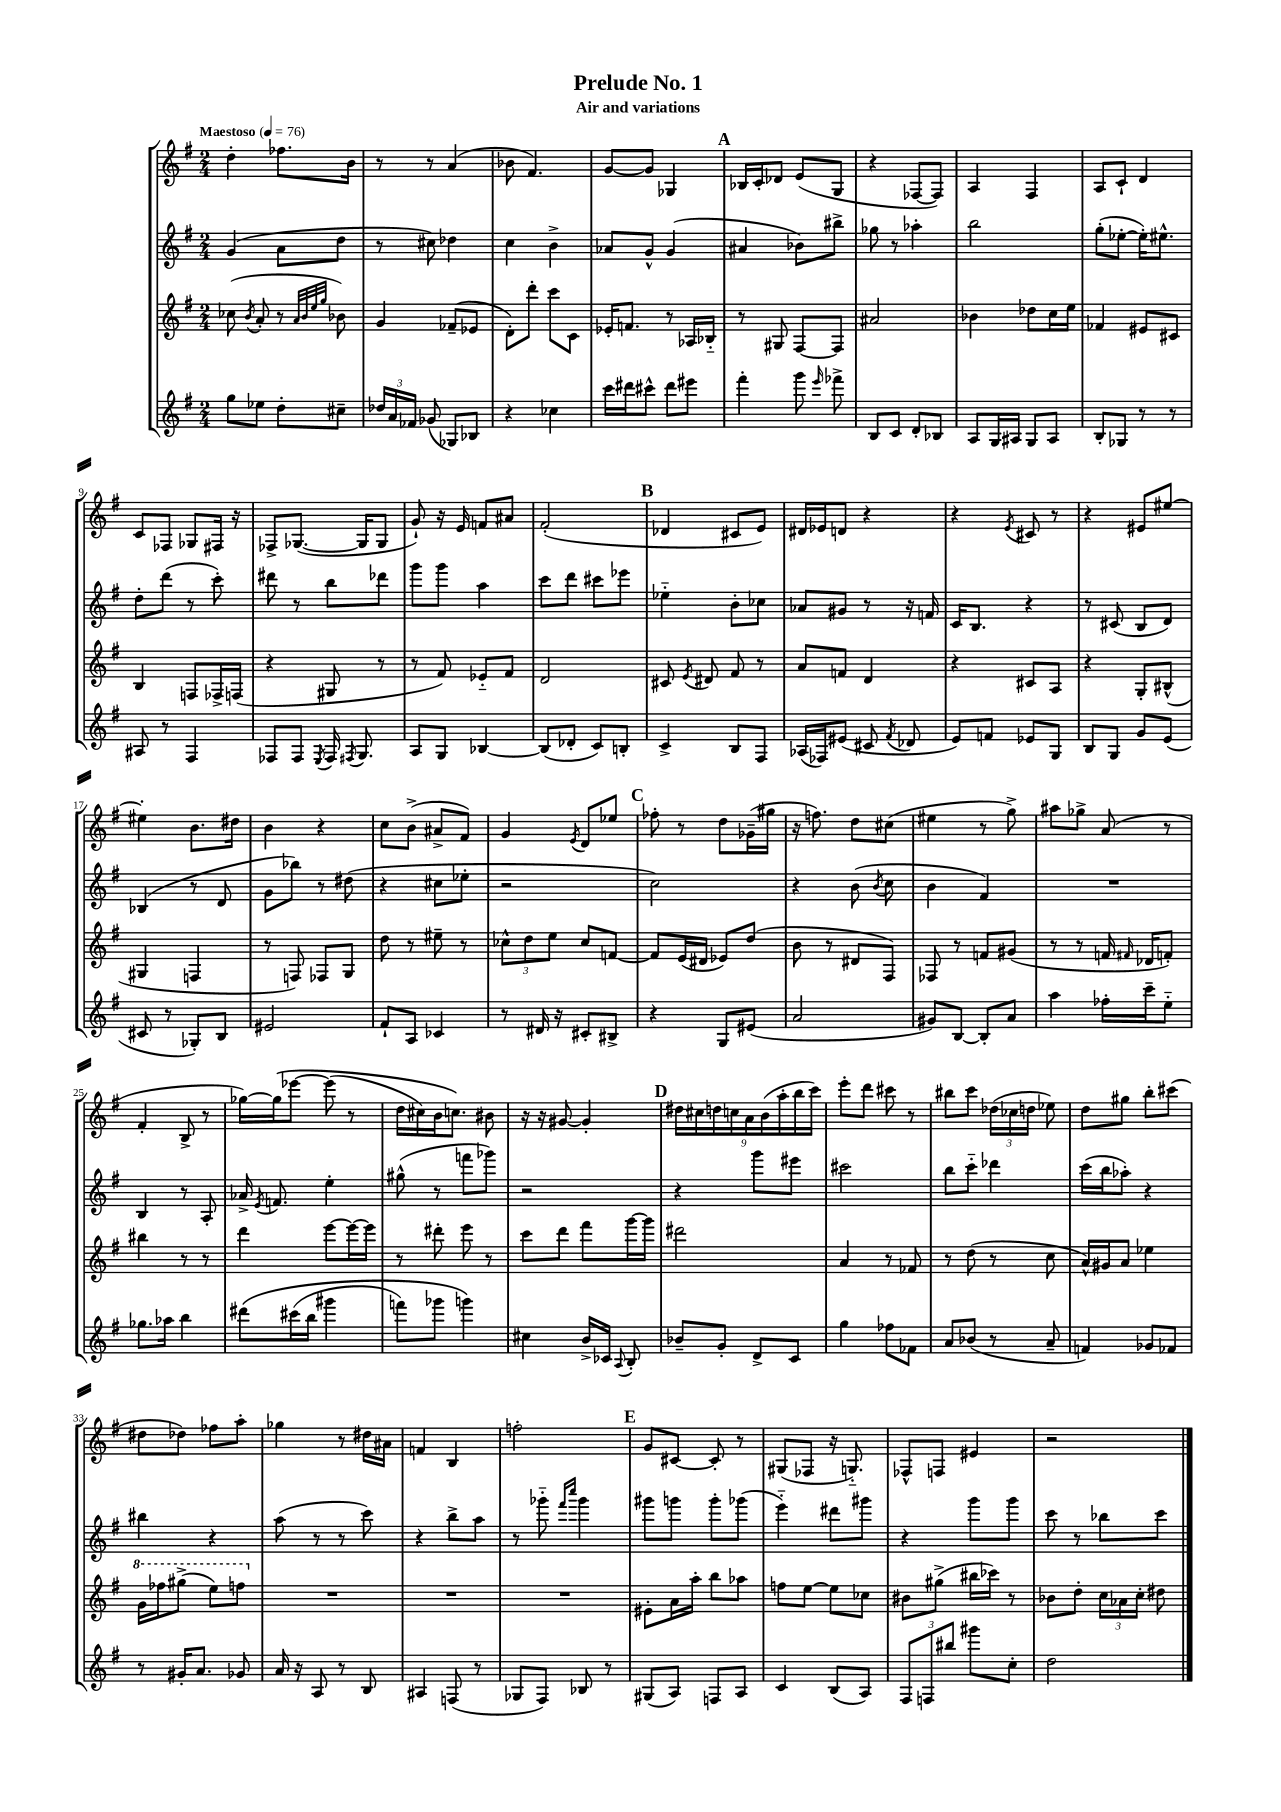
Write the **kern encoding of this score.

**kern	**kern	**kern	**kern
*part4	*part3	*part2	*part1
*staff4	*staff3	*staff2	*staff1
*clefG2	*clefG2	*clefG2	*clefG2
*k[f#]	*k[f#]	*k[f#]	*k[f#]
*M2/4	*M2/4	*M2/4	*M2/4
*MM76	*MM76	*MM76	*MM76
=1	=1	=1	=1
!	!	!	!LO:TX:a:B:t=Maestoso
8gg\L	(8cc-X\	(4g/	4dd'\
.	8qb/	.	.
8ee-X\J	8a'/	.	.
8dd'\L	8r	8a\L	8.ff-X\L
.	32qqa/LLL	.	.
.	32qqb/	.	.
.	32qqee/	.	.
.	32qqgg/JJJ	.	.
8cc#X~\J	8b-X\)	8dd\J	.
.	.	.	16b\Jk
=2	=2	=2	=2
24dd-X/LL	4g/	8r	8r
24a/	.	.	.
24f-X/JJ	.	.	.
(8g-X/	.	8cc#X\)	8r
8G-X/L)	(8f-X~/L	4dd-X\	(4a/
8B-X/J	8e-X/J	.	.
=3	=3	=3	=3
4r	8d'\L)	4cc\	8b-X\
.	8ddd'\J	.	4.f#/)
4cc-X\	8ccc\L	4b^\	.
.	8c\J	.	.
=4	=4	=4	=4
16ccc\LL	16e-X'/KL	8a-X/L	[8g/L
16ddd#X\J	8.fn/J	.	.
8ccc#X^^\J	.	8g^^/J	8g/J]
8ddd#\L	8r	(4g/	4G-X/
8eee#X\J	16A-X/LL	.	.
.	16B-X/JJ	.	.
!!LO:REH:place=s1:t=A
=5	=5	=5	=5
4fff#'\	8r	4a#X/	16B-X/LL
.	.	.	16c'/J
.	8G#X/	.	8d-X/J
8ggg\	[8F#/L	8b-X\L)	(8e/L
16qqeee/	.	.	.
8fff-X^\	8F#/J]	8bb#X^\J	8G/J
=6	=6	=6	=6
8B/L	2a#X/	8gg-X\	4r
8c/J	.	8r	.
8d'/L	.	4aa-X'\	[8F-X/L
8B-X/J	.	.	8F-/J])
=7	=7	=7	=7
8A/L	4b-X\	2bb\	4A/
16G/L	.	.	.
16A#X/JJ	.	.	.
8G/L	8dd-X\L	.	4F#/
8A#/J	16cc\L	.	.
.	16ee\JJ	.	.
=8	=8	=8	=8
8B'/L	4f-X/	(8gg'\L	8A/L
8G-X/J	.	[8ee-X'\J	8c`/J
8r	8e#X/L	16ee-'\KL])	4d/
.	.	8.ee#X^^\J	.
8r	8c#X/J	.	.
!!LO:LB:g=z
=9	=9	=9	=9
8A#X/	4B/	8dd'\L	8c/L
8r	.	(8ddd\J	8F-X/J
4F#/	8Fn/L	8r	8G-X/L
.	16F-X^/L	8ccc'\)	16F#X/Jk
.	(16Fn/JJ	.	16r
=10	=10	=10	=10
8F-X/L	4r	8ddd#X\	8F-X^/L
8F-/J	.	8r	([8.G-X/J
8qE/	.	.	.
16F-/	8G#X/	8bb\L	.
8qF#X/	.	.	.
8.G/	.	.	16G-/KL]
.	8r	8ddd-X\J	8G-/J
=11	=11	=11	=11
8A/L	8r	8ggg\L	8g`/)
8G/J	8f#/)	8ggg\J	16r
.	.	.	16e/
[4B-X/	8e-X/L	4aa\	8fn/L
.	8f#/J	.	8a#X/J
=12	=12	=12	=12
(8B-/L]	2d/	8ccc\L	(2f#'/
8d-X'/J	.	8ddd\J	.
8c/L)	.	8ccc#X\L	.
8Bn'/J	.	8eee-X\J	.
!!LO:REH:place=s1:t=B
=13	=13	=13	=13
4c^/	8c#X/	4ee-X\	4d-X/
.	8qe/	.	.
.	8d#X/	.	.
8B/L	8f#/	8b'\L	8c#X/L
8F#/J	8r	8cc-X\J	8e/J)
=14	=14	=14	=14
(16A-X/LL	8a/L	8a-X/L	16d#X/LL
16F-X/J)	.	.	16e-X/J
(8e#X/J	8fn/J	8g#X/J	8dn/J
8c#X/	4d/	8r	4r
8qf#/	.	.	.
8d-X/	.	16r	.
.	.	16fn/	.
=15	=15	=15	=15
8e/L)	4r	16c/KL	4r
.	.	8.B/J	.
8fn/J	.	.	.
.	.	.	8qe/
8e-X/L	8c#X/L	4r	8c#X/
8G/J	8A/J	.	8r
=16	=16	=16	=16
8B/L	4r	8r	4r
8G/J	.	(8c#X/	.
8g/L	8G'/L	8B/L	8e#X/L
(8e/J	(8B#X^^/J	8d/J)	[8ee#X/J
!!LO:LB:g=z
=17	=17	=17	=17
8c#X/	4G#X/	(4B-X/	4ee#X'\]
8r	.	.	.
8G-X'/L)	4Fn/	8r	8.b\L
8B/J	.	8d/	.
.	.	.	16dd#X\Jk
=18	=18	=18	=18
2e#X/	8r	8g\L	4b\
.	8Fn/)	8bb-X\J)	.
.	8F-X/L	8r	4r
.	8G/J	(8dd#X\	.
=19	=19	=19	=19
8f#`/L	8dd\	4r	8cc\L
8A/J	8r	.	(8b^\J
4c-X/	8ee#X~\	8cc#X\L	8a#X^/L
.	8r	8ee-X'\J	8f#/J)
=20	=20	=20	=20
8r	12cc-X^^\L	2r	4g/
.	12dd\	.	.
16d#X/	.	.	.
.	12ee\J	.	.
16r	.	.	.
.	.	.	8qe/
8c#X'/L	8cc-/L	.	8d/L
8B#X^/J	[8fn/J	.	8ee-X/J
!!LO:REH:place=s1:t=C
=21	=21	=21	=21
4r	8f/L]	2cc\)	8ff-X'\
.	(16e/L	.	8r
.	16d#X/JJ	.	.
8G/L	8e-X/L)	.	8dd\L
(8e#X/J	(8dd/J	.	(16g-X~\L
.	.	.	16gg#X\JJ
=22	=22	=22	=22
2a/	8b\	4r	16r
.	.	.	8.ffn\)
.	8r	.	.
.	8d#X/L	(8b\	8dd\L
.	.	8qb/	.
.	8F#/J)	8cc\	(8cc#X\J
=23	=23	=23	=23
8g#X/L)	8F-X/	4b\	4ee#X\
[8B/J	8r	.	.
8B'/L]	8fn/L	4f#/)	8r
8a/J	(8g#X/J	.	8gg^\)
=24	=24	=24	=24
4aa\	8r	2r	8aa#X\L
.	8r	.	8gg-X^\J
16ff-X'\LL	16fn/	.	(8a/
.	16qqf#X/	.	.
16ccc~\J	16d-X/KL	.	.
8ee\J	8fn'/J)	.	8r
!!LO:LB:g=z
=25	=25	=25	=25
8.gg-X\L	4bb#X\	4B/	4f#'/
16aa-X\Jk	.	.	.
4bb\	8r	8r	8B^/
.	8r	8A'/	8r
=26	=26	=26	=26
(8ddd#X\L	4ddd\	16a-X^/	[16gg-X\LL)
.	.	8qe/	.
.	.	8.fn/	(16gg-\J]
(16ccc#X\L	.	.	[8eee-X\J
16bb\JJ	.	.	.
4ggg#X\	[8eee\L	4ee'\	(8eee-\]
.	16eee\L_	.	8r
.	16eee\JJ]	.	.
=27	=27	=27	=27
8fffn\L)	8r	(8gg#X^^\	16dd\LL
.	.	.	16cc#X\)
8ggg-X\J	8ddd#X'\	8r	16b\J
.	.	.	8.ccn\J)
4gggn\)	8eee\	8fffn\L	.
.	8r	8ggg-X\J)	8b#X\
=28	=28	=28	=28
4cc#X\	8ccc\L	2r	16r
.	.	.	16r
.	8ddd\J	.	[8g#X/
16b^/LL	8fff#\L	.	4g#'/]
16c-X/JJ	.	.	.
8qqA/	.	.	.
8B'/	[16ggg\L	.	.
.	16ggg\JJ]	.	.
!!LO:REH:place=s1:t=D
=29	=29	=29	=29
8b-X~/L	2ddd#X\	4r	18dd#X\LL
.	.	.	18cc#X\
.	.	.	18ddn\
8g'/J	.	.	.
.	.	.	18ccn\
.	.	.	18a\
8d^/L	.	8ggg\L	.
.	.	.	(18b\
.	.	.	18aa'\
8c/J	.	8eee#X\J	.
.	.	.	18bb\
.	.	.	18ccc\JJ)
=30	=30	=30	=30
4gg\	4a/	2ccc#X\	8eee'\L
.	.	.	8ddd\J
8ff-X\L	8r	.	8ccc#X\
8f-X\J	8f-X/	.	8r
=31	=31	=31	=31
8a/L	8r	8bb\L	8bb#X\L
(8b-X/J	(8dd\	8ccc\J	8ccc\J
8r	8r	4ddd-X\	(24dd-X\LL
.	.	.	24cc-X\
.	.	.	24ddn\JJ
8a~/	8cc\	.	8ee-X\)
=32	=32	=32	=32
4fn/)	16a^^/LL)	(16ccc\LL	8dd\L
.	16g#X/J	16bb\J	.
.	8a/J	8aa-X'\J)	8gg#X\J
8g-X/L	4ee-X\	4r	8bb'\L
8f-X/J	.	.	(8ccc#X\J
!!LO:LB:g=z
=33	=33	=33	=33
*	*8va	*	*
8r	16gg\LL	4bb#X\	8dd#X\L
.	16fff-X\J	.	.
16g#X'/KL	(8ggg#X^\J	.	8dd-X\J)
8.a/J	.	.	.
.	8eee\L)	4r	8ff-X\L
8g-X/	8fffn\J	.	8aa'\J
=34	=34	=34	=34
*	*X8va	*	*
16a/	2r	(8aa\	4gg-X\
16r	.	.	.
8A/	.	8r	.
8r	.	8r	8r
8B/	.	8ccc\)	16dd#X\LL
.	.	.	16a#X\JJ
=35	=35	=35	=35
4A#X/	2r	4r	4fn/
(8Fn/	.	8bb^\L	4B/
8r	.	8aa\J	.
=36	=36	=36	=36
8G-X/L	2r	8r	2ffn'\
8F#/J)	.	8ggg-X\	.
.	.	16qqfff#/LL	.
.	.	16qqcccc/JJ	.
8B-X/	.	4ggg-\	.
8r	.	.	.
!!LO:REH:place=s1:t=E
=37	=37	=37	=37
(8G#X/L	8e#X'\L	8ggg#X\L	8g/L
8A/J)	16a\L	8gggn\J	[8c#X/J
.	16aa'\JJ	.	.
8Fn/L	8bb\L	8ggg'\L	8c#'/]
8A/J	8aa-X\J	(8ggg-X\J	8r
=38	=38	=38	=38
4c/	8ffn\L	4eee\)	(8G#X/L
.	[8ee\J	.	8F-X/J
(8B/L	8ee\L]	8ddd#X\L	16r
.	.	.	8.Gn/)
8A/J)	8cc-X\J	8ggg#X\J	.
=39	=39	=39	=39
12F#/L	8b#X\L	4r	8F-X^^/L
12Fn/	.	.	.
.	(8gg#X^\J	.	8Fn/J
12bb#X/J	.	.	.
8ggg#X\L	16bb#X\LL	8ggg\L	4e#X/
.	16ccc-X\JJ)	.	.
8cc'\J	8r	8ggg\J	.
=40	=40	=40	=40
2dd\	8b-X\L	8ccc\	2r
.	8dd'\J	8r	.
.	24cc\LL	8bb-X\L	.
.	24a-X\	.	.
.	24cc'\JJ	.	.
.	8dd#X\	8ccc\J	.
==	==	==	==
*-	*-	*-	*-
